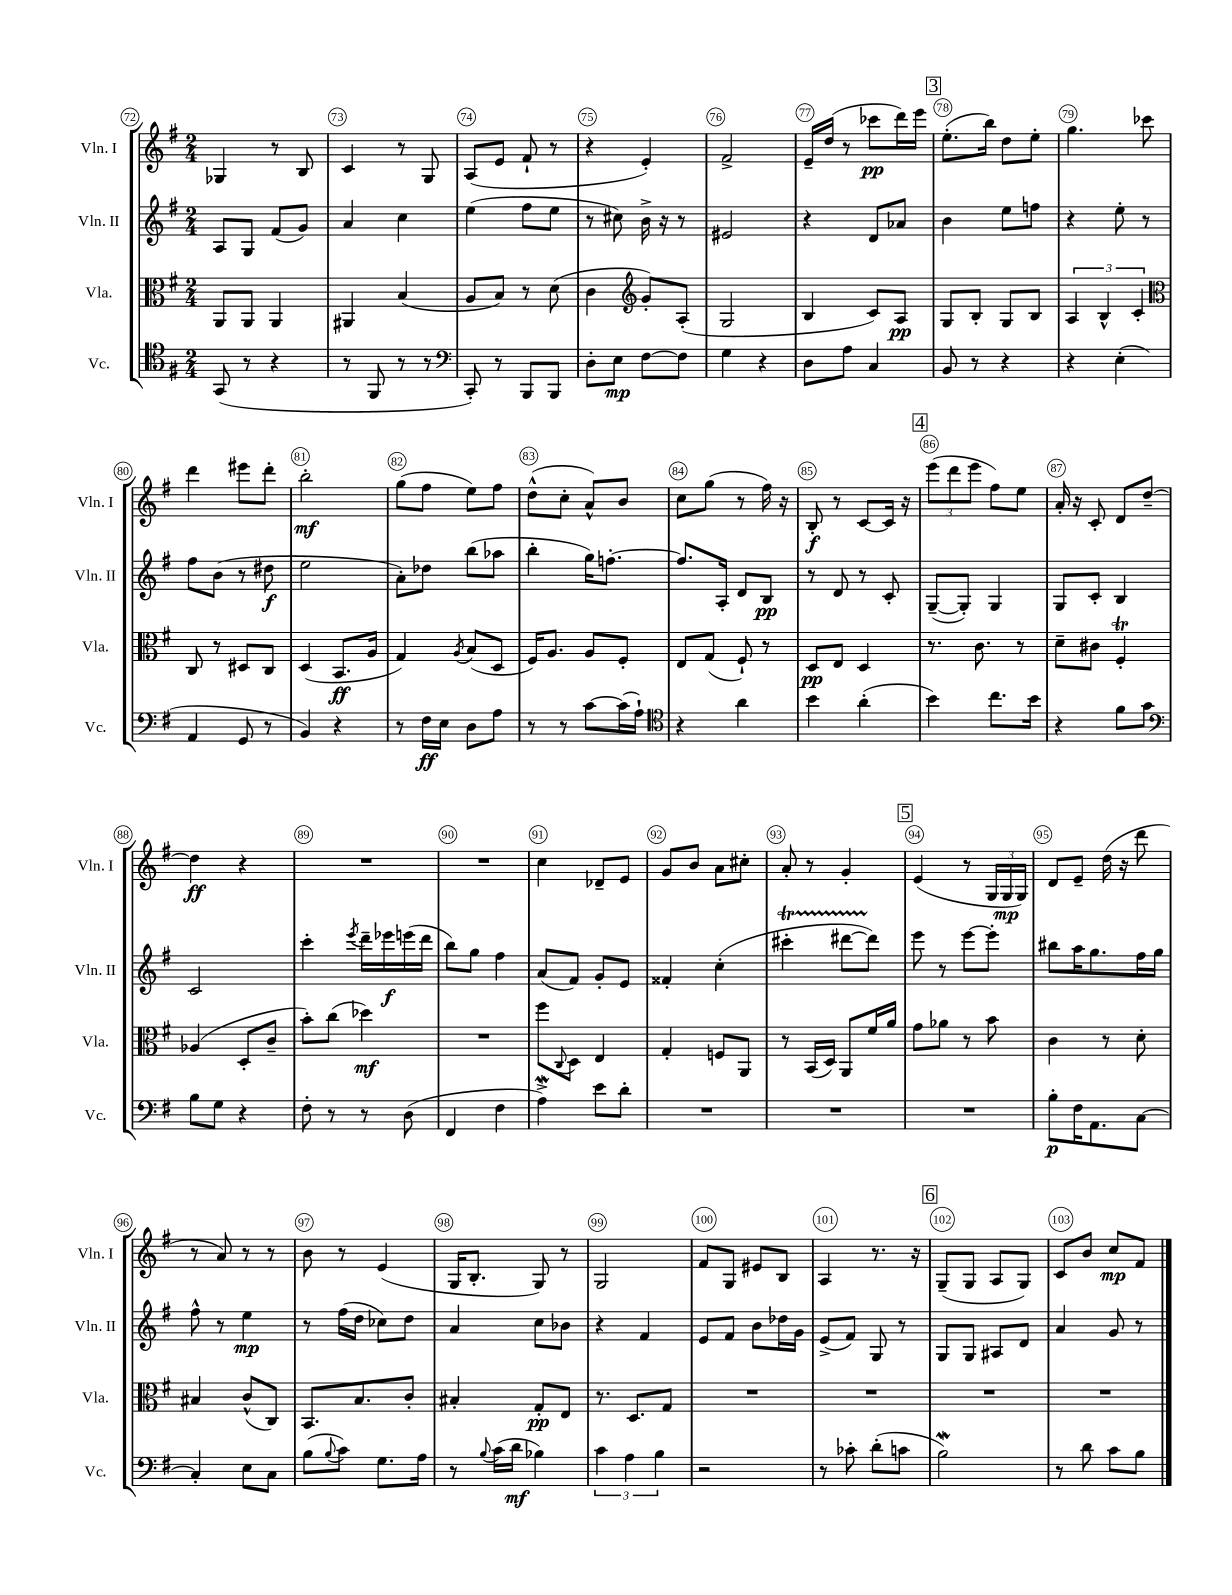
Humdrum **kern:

**kern	**dynam	**kern	**dynam	**kern	**dynam	**kern	**dynam
*part4	*part4	*part3	*part3	*part2	*part2	*part1	*part1
*staff4	*staff4	*staff3	*staff3	*staff2	*staff2	*staff1	*staff1
*I"Vc.	*	*I"Vla.	*	*I"Vln. II	*	*I"Vln. I	*
*I'Vc.	*	*I'Vla.	*	*I'Vln. II	*	*I'Vln. I	*
*clefC4	*	*clefC3	*	*clefG2	*	*clefG2	*
*k[f#]	*	*k[f#]	*	*k[f#]	*	*k[f#]	*
*M2/4	*	*M2/4	*	*M2/4	*	*M2/4	*
=72	=72	=72	=72	=72	=72	=72	=72
(8GG/	.	8AA/L	.	8A/L	.	4G-X/	.
8r	.	8AA/J	.	8G/J	.	.	.
4r	.	4AA/	.	(8f#/L	.	8r	.
.	.	.	.	8g/J)	.	8B/	.
=73	=73	=73	=73	=73	=73	=73	=73
8r	.	4AA#X/	.	4a/	.	4c/	.
8FF#/	.	.	.	.	.	.	.
8r	.	(4B/	.	4cc\	.	8r	.
8r	.	.	.	.	.	8G/	.
=74	=74	=74	=74	=74	=74	=74	=74
*clefF4	*	*	*	*	*	*	*
8CC'/)	.	8A/L	.	(4ee\	.	(8A/L	.
8r	.	8B/J)	.	.	.	8e/J	.
8BBB/L	.	8r	.	8ff#\L	.	8f#`/	.
8BBB/J	.	(8d\	.	8ee\J	.	8r	.
=75	=75	=75	=75	=75	=75	=75	=75
8D'\L	.	4c\	.	8r	.	4r	.
8E\J	mp	.	.	8cc#X\)	.	.	.
*	*	*clefG2	*	*	*	*	*
[8F#\L	.	8g'/L)	.	16b^\	.	4e'/)	.
.	.	.	.	16r	.	.	.
8F#\J]	.	(8A'/J	.	8r	.	.	.
=76	=76	=76	=76	=76	=76	=76	=76
4G\	.	2G/	.	2e#X/	.	2f#^/	.
4r	.	.	.	.	.	.	.
=77	=77	=77	=77	=77	=77	=77	=77
8D\L	.	4B/	.	4r	.	16e~/LL	.
.	.	.	.	.	.	(16dd/JJ	.
8A\J	.	.	.	.	.	8r	.
4C/	.	8c/L)	.	8d/L	.	8ccc-X\L	pp
.	.	8A/J	pp	8a-X/J	.	16ddd\L)	.
.	.	.	.	.	.	16eee\JJ	.
!!LO:REH:place=s1:t=3
=78	=78	=78	=78	=78	=78	=78	=78
8BB/	.	8G/L	.	4b\	.	(8.ee'\L	.
8r	.	8B'/J	.	.	.	.	.
.	.	.	.	.	.	16bb\Jk)	.
4r	.	8G/L	.	8ee\L	.	8dd\L	.
.	.	8B/J	.	8ffn\J	.	8ee'\J	.
=79	=79	=79	=79	=79	=79	=79	=79
4r	.	6A/	.	4r	.	4.gg\	.
.	.	6B^^/	.	.	.	.	.
(4E'\	.	.	.	8ee'\	.	.	.
.	.	6c'/	.	.	.	.	.
.	.	.	.	8r	.	8ccc-X\	.
!!LO:LB:g=z
=80	=80	=80	=80	=80	=80	=80	=80
*	*	*clefC3	*	*	*	*	*
4AA/	.	8C/	.	8ff#\L	.	4ddd\	.
.	.	8r	.	(8b\J	.	.	.
8GG/	.	8D#X/L	.	8r	.	8eee#X\L	.
8r	.	8C/J	.	8dd#X\	f	8ddd'\J	.
=81	=81	=81	=81	=81	=81	=81	=81
4BB/)	.	(4D/	.	2ee\	.	2bb'\	mf
4r	.	8.BB/L	ff	.	.	.	.
.	.	16A/Jk	.	.	.	.	.
=82	=82	=82	=82	=82	=82	=82	=82
8r	.	4G/)	.	8a'\L)	.	(8gg\L	.
16F#\LL	ff	.	.	8dd-X\J	.	8ff#\J	.
16E\JJ	.	.	.	.	.	.	.
.	.	8qA/	.	.	.	.	.
8D\L	.	(8B/L	.	(8bb\L	.	8ee\L)	.
8A\J	.	8D/J	.	8aa-X\J	.	8ff#\J	.
=83	=83	=83	=83	=83	=83	=83	=83
8r	.	16F#/KL)	.	4bb'\	.	(8dd^^\L	.
.	.	8.A/J	.	.	.	.	.
8r	.	.	.	.	.	8cc'\J	.
[8c\L	.	8A/L	.	16gg\KL)	.	8a^^/L)	.
.	.	.	.	[8.ffn'\J	.	.	.
(16c\L]	.	8F#'/J	.	.	.	8b/J	.
16A`\JJ)	.	.	.	.	.	.	.
=84	=84	=84	=84	=84	=84	=84	=84
*clefC4	*	*	*	*	*	*	*
4r	.	8E/L	.	8.ff/L]	.	8cc\L	.
.	.	(8G/J	.	.	.	(8gg\J	.
.	.	.	.	16A'/Jk	.	.	.
4a\	.	8F#`/)	.	8d/L	.	8r	.
.	.	8r	.	8B/J	pp	16ff#\)	.
.	.	.	.	.	.	16r	.
=85	=85	=85	=85	=85	=85	=85	=85
4b\	.	8D/L	pp	8r	.	8B'/	f
.	.	8E/J	.	8d/	.	8r	.
(4a'\	.	4D/	.	8r	.	[8c/L	.
.	.	.	.	8c'/	.	16c/Jk]	.
.	.	.	.	.	.	16r	.
!!LO:REH:place=s1:t=4
=86	=86	=86	=86	=86	=86	=86	=86
4b\)	.	8.r	.	([8G~/L	.	(12eee\L	.
.	.	.	.	.	.	12ddd\	.
.	.	.	.	8G'/J])	.	.	.
.	.	.	.	.	.	12eee\J	.
.	.	8.c\	.	.	.	.	.
8.cc\L	.	.	.	4G/	.	8ff#\L)	.
.	.	8r	.	.	.	8ee\J	.
16b\Jk	.	.	.	.	.	.	.
=87	=87	=87	=87	=87	=87	=87	=87
4r	.	8d~\L	.	8G/L	.	16a'/	.
.	.	.	.	.	.	16r	.
.	.	8c#X\J	.	8c'/J	.	8c'/	.
8f#\L	.	4F#t'/	.	4B/	.	8d/L	.
8g\J	.	.	.	.	.	[8dd~/J	.
!!LO:LB:g=z
=88	=88	=88	=88	=88	=88	=88	=88
*clefF4	*	*	*	*	*	*	*
8B\L	.	(4A-X/	.	2c/	.	4dd\]	ff
8G\J	.	.	.	.	.	.	.
4r	.	8D'/L	.	.	.	4r	.
.	.	8c~/J	.	.	.	.	.
=89	=89	=89	=89	=89	=89	=89	=89
8F#'\	.	8b'\L)	.	4ccc'\	.	2r	.
8r	.	(8cc\J	.	.	.	.	.
.	.	.	.	8qeee/	.	.	.
8r	.	4dd-X\)	mf	16ddd~\LL	.	.	.
.	.	.	.	16eee-X\	f	.	.
(8D\	.	.	.	(16eeen\	.	.	.
.	.	.	.	16ddd\JJ	.	.	.
=90	=90	=90	=90	=90	=90	=90	=90
4FF#/	.	2r	.	8bb\L)	.	2r	.
.	.	.	.	8gg\J	.	.	.
4F#\	.	.	.	4ff#\	.	.	.
=91	=91	=91	=91	=91	=91	=91	=91
4AW^\)	.	8ff#\L	.	(8a/L	.	4cc\	.
.	.	8qqC/	.	.	.	.	.
.	.	8D\J	.	8f#/J)	.	.	.
8e\L	.	4E/	.	8g'/L	.	8d-X~/L	.
8d'\J	.	.	.	8e/J	.	8e/J	.
=92	=92	=92	=92	=92	=92	=92	=92
2r	.	4G'/	.	4f##X'/	.	8g/L	.
.	.	.	.	.	.	8b/J	.
.	.	8Fn/L	.	(4cc'\	.	8a\L	.
.	.	8AA/J	.	.	.	8cc#X'\J	.
=93	=93	=93	=93	=93	=93	=93	=93
2r	.	8r	.	4ccc#Xt'\	.	8a'/	.
.	.	(16BB/LL	.	.	.	8r	.
.	.	16D/JJ)	.	.	.	.	.
.	.	8AA/L	.	[8ddd#XTTT\L	.	4g'/	.
.	.	16f#/L	.	8ddd#\J])	.	.	.
.	.	16a/JJ	.	.	.	.	.
!!LO:REH:place=s1:t=5
=94	=94	=94	=94	=94	=94	=94	=94
2r	.	8g\L	.	8eee\	.	(4e/	.
.	.	8a-X\J	.	8r	.	.	.
.	.	8r	.	[8eee\L	.	8r	.
.	.	8b\	.	8eee'\J]	.	24G/LL	.
.	.	.	.	.	.	24G/	mp
.	.	.	.	.	.	24G/JJ)	.
=95	=95	=95	=95	=95	=95	=95	=95
8B'\L	p	4c\	.	8bb#X\L	.	8d/L	.
16F#\K	.	.	.	16aa\K	.	8e~/J	.
8.AA\	.	.	.	8.gg\	.	.	.
.	.	8r	.	.	.	(16dd\	.
.	.	.	.	.	.	16r	.
[8C\J	.	8d'\	.	16ff#\L	.	8ddd\	.
.	.	.	.	16gg\JJ	.	.	.
!!LO:LB:g=z
=96	=96	=96	=96	=96	=96	=96	=96
4C'/]	.	4B#X/	.	8ff#^^\	.	8r	.
.	.	.	.	8r	.	8a/)	.
8E\L	.	(8c^^/L	.	4ee\	mp	8r	.
8C\J	.	8C/J)	.	.	.	8r	.
=97	=97	=97	=97	=97	=97	=97	=97
(8B\L	.	8.BB/L	.	8r	.	8b\	.
8qqB/	.	.	.	.	.	.	.
8c\J)	.	.	.	(16ff#\LL	.	8r	.
.	.	8.B/	.	16dd\JJ	.	.	.
8.G\L	.	.	.	8cc-X\L)	.	(4e/	.
.	.	8c'/J	.	8dd\J	.	.	.
16A\Jk	.	.	.	.	.	.	.
=98	=98	=98	=98	=98	=98	=98	=98
8r	.	4B#X'/	.	4a/	.	16G/KL	.
.	.	.	.	.	.	8.B'/J	.
8qqB/	.	.	.	.	.	.	.
(16c\LL	.	.	.	.	.	.	.
16d\JJ	mf	.	.	.	.	.	.
4B-X\)	.	8G'/L	pp	8cc\L	.	8G/)	.
.	.	8E/J	.	8b-X\J	.	8r	.
=99	=99	=99	=99	=99	=99	=99	=99
6c\	.	8.r	.	4r	.	2G/	.
6A\	.	.	.	.	.	.	.
.	.	8.D/L	.	.	.	.	.
.	.	.	.	4f#/	.	.	.
6B\	.	.	.	.	.	.	.
.	.	8G/J	.	.	.	.	.
=100	=100	=100	=100	=100	=100	=100	=100
2r	.	2r	.	8e/L	.	8f#/L	.
.	.	.	.	8f#/J	.	8G/J	.
.	.	.	.	8b\L	.	8e#X/L	.
.	.	.	.	16dd-X\L	.	8B/J	.
.	.	.	.	16g\JJ	.	.	.
=101	=101	=101	=101	=101	=101	=101	=101
8r	.	2r	.	(8e^/L	.	4A/	.
8c-X'\	.	.	.	8f#/J)	.	.	.
(8d'\L	.	.	.	8G/	.	8.r	.
8cn\J	.	.	.	8r	.	.	.
.	.	.	.	.	.	16r	.
!!LO:REH:place=s1:t=6
=102	=102	=102	=102	=102	=102	=102	=102
2BW\)	.	2r	.	8G/L	.	(8G~/L	.
.	.	.	.	8G/J	.	8G/J	.
.	.	.	.	8A#X/L	.	8A/L	.
.	.	.	.	8d/J	.	8G/J)	.
=103	=103	=103	=103	=103	=103	=103	=103
8r	.	2r	.	4a/	.	8c/L	.
8d\	.	.	.	.	.	8b/J	.
8c\L	.	.	.	8g/	.	8cc/L	mp
8B\J	.	.	.	8r	.	8f#/J	.
==	==	==	==	==	==	==	==
*-	*-	*-	*-	*-	*-	*-	*-
